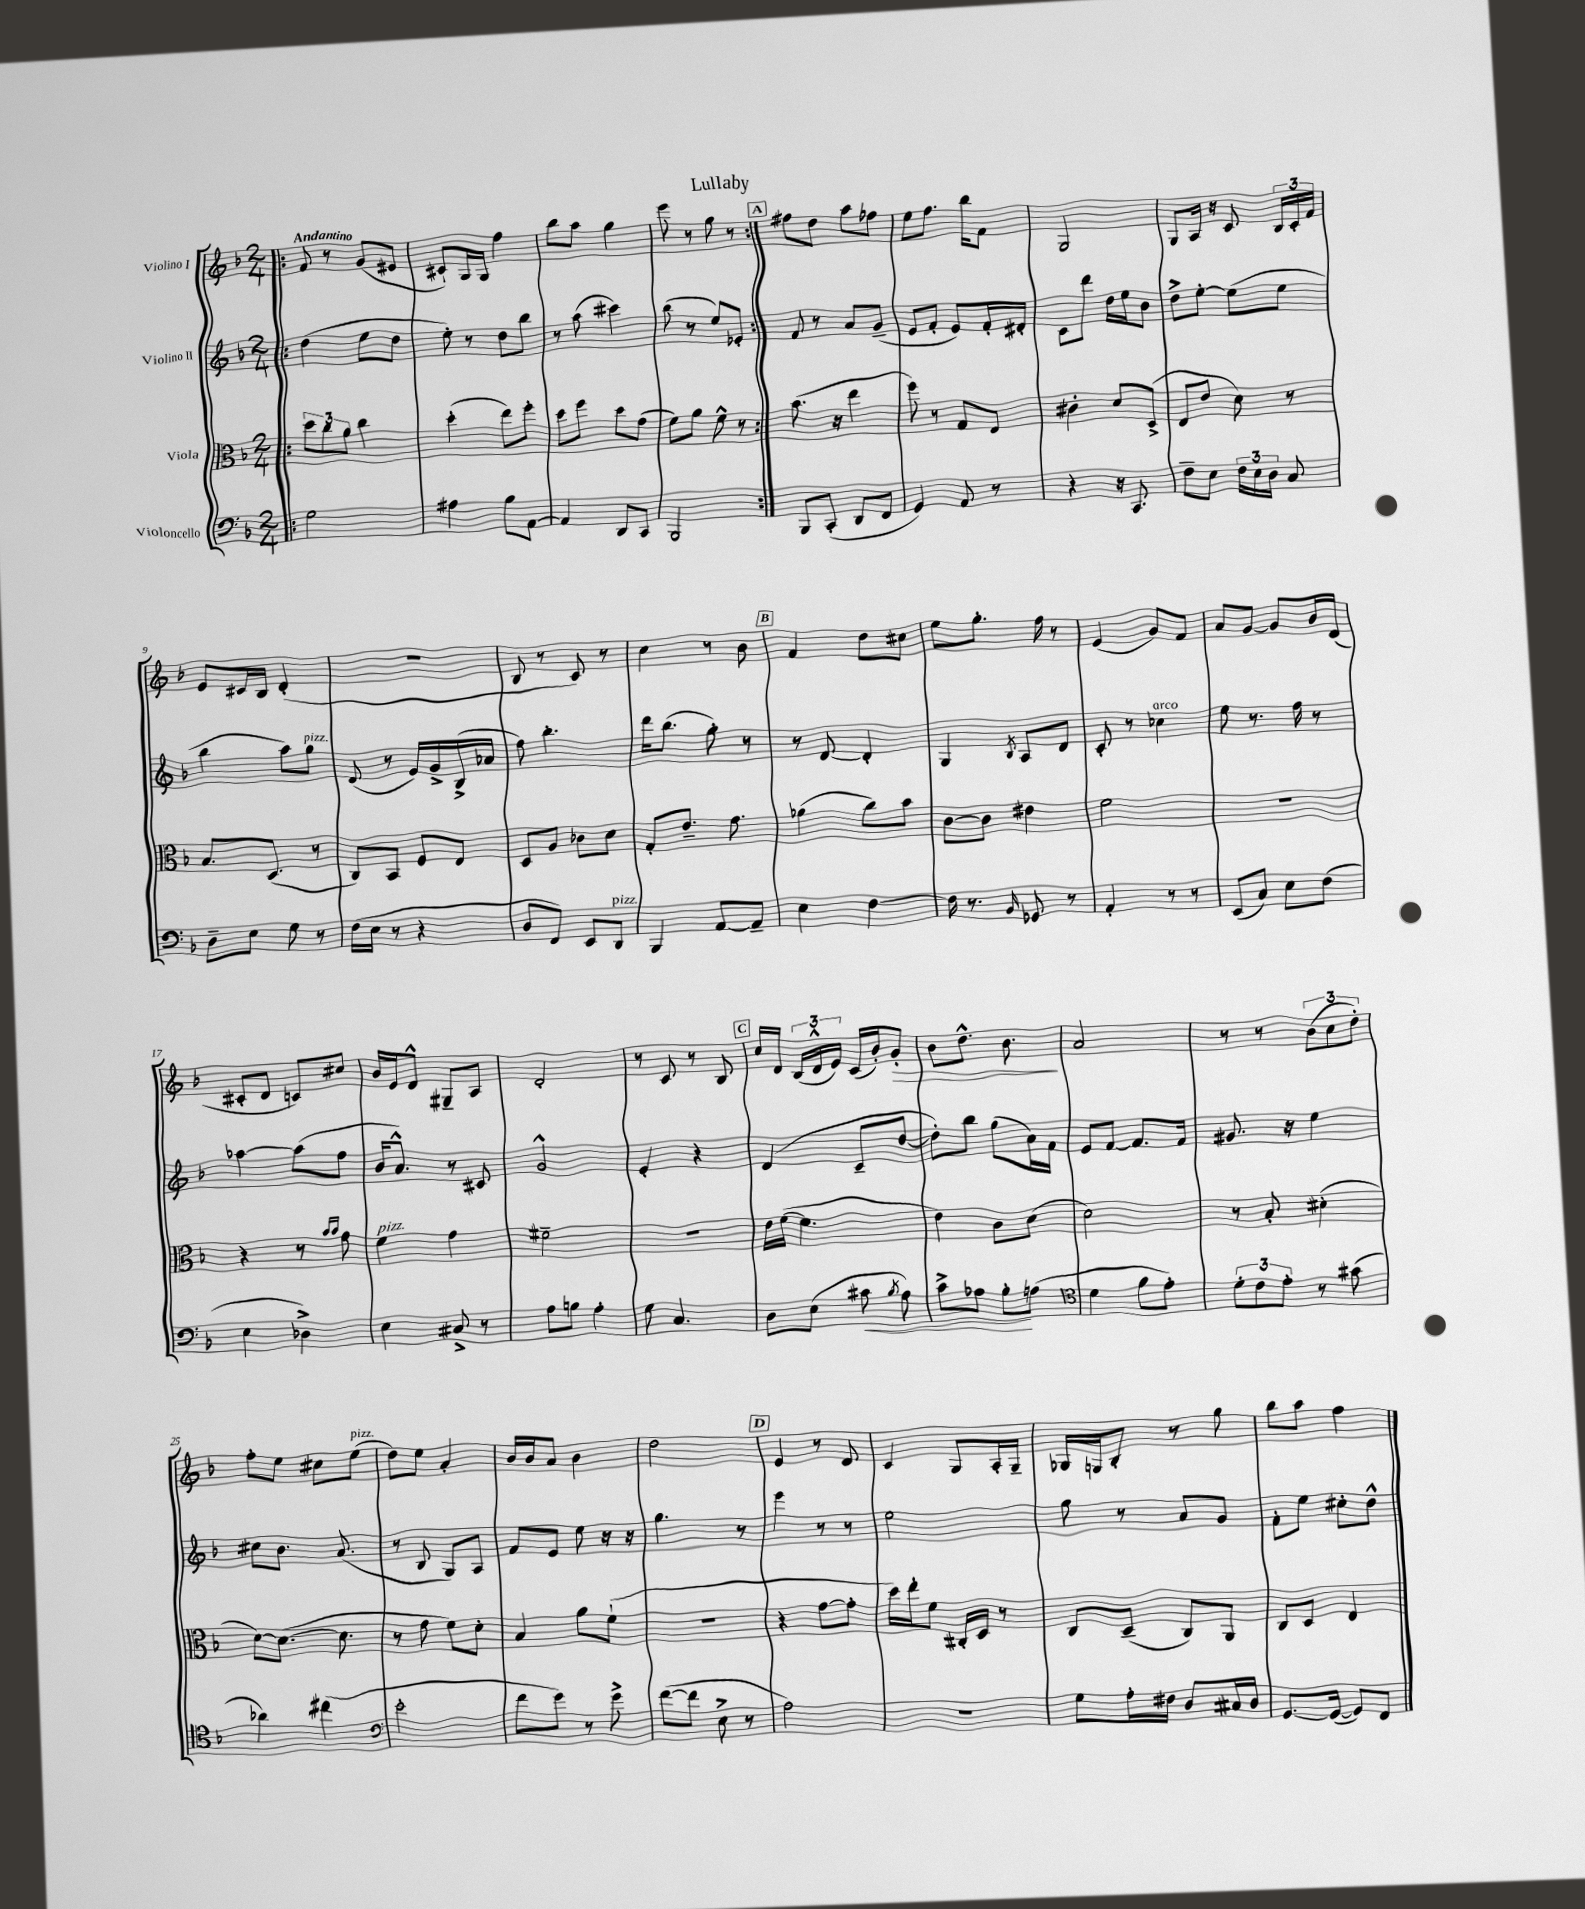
\header { title = "Lullaby" }
<<
\new StaffGroup <<
\new Staff = "s0" \with { instrumentName = "Violino I" } {
    \clef treble \key f \major \numericTimeSignature \time 2/4 \tempo "Andantino"
    \autoBeamOff \repeat volta 2 { \bar ".|:" f'8 r8 g'8[( eis'8] |
    cis'8[-!) g16 g16] f''4 |
    bes''8[ a''8] g''4 |
    e'''8 r8 g''8 r8 | }
    \mark \markup { \box "A" } fis''8[ d''8] a''8[ fes''8] |
    e''8[ f''8.] bes''16[ f'8] |
    g2 |
    g8[ a16] r16 c'8 \tuplet 3/2 { bes16[ c'16-. f'16] } |
    e'8[ cis'16 bes16] d'4-.( |
    r2 |
    bes8 r8 c'8) r8 |
    c''4 r8 bes'8 |
    \mark \markup { \box "B" } f'4 d''8[ cis''8] |
    e''8[ g''8.]-. f''16 r8 |
    e'4( g'8[) f'8] |
    a'8[ g'8]~ g'8[ bes'16 d'16]( |
    cis'8[-. d'8] c'8[) cis''8] |
    bes'16[ e'16 d'8]-^ gis8[-- a8] |
    d'2-. |
    r8 c'8 r8 bes8 |
    \mark \markup { \box "C" } c''16[ d'16] \tuplet 3/2 { bes16[( d'16-^ e'16]) } c'16[( bes'16-.) g'8]-.\> |
    bes'8[ d''8.]-^ bes'8.\! |
    a'2 |
    r8 r8 \tuplet 3/2 { bes'8[( c''8 d''8]-.) } |
    f''8[-. e''8] cis''8[ e''8]^\markup { \italic "pizz." }( |
    d''8[) e''8] a'4-. |
    bes'16[ bes'16 a'8] bes'4 |
    d''2 |
    \mark \markup { \box "D" } e'4 r8 d'8 |
    c'4 g8[ a16-. g16]-- |
    ges16[ g16 bes8]-. r8 g''8 |
    bes''8[ a''8] f''4 \bar "|." |
}
\new Staff = "s1" \with { instrumentName = "Violino II" } {
    \clef treble \key f \major \numericTimeSignature \time 2/4
    \autoBeamOff \repeat volta 2 { \bar ".|:" d''4( e''8[ d''8] |
    e''8-.) r8 d''8[ bes''8] |
    r8 a''8( cis'''4) |
    bes''8( r8 e''8[) ees'8]-. | }
    \mark \markup { \box "A" } f'8 r8 a'8[ g'8]--( |
    e'8[ f'8]-. e'8[) f'16-. dis'16]-. |
    c'8[ d'''8] d''16[ e''16 bes'8] |
    d''8[-> e''8]~-. e''8[( e''8] |
    bes''4 a''8[) g''8]^\markup { \italic "pizz." } |
    d'8( r8 e'16[) g'16-> bes16->( aes'16] |
    f''8) bes''4.-. |
    d'''16[ bes''8.]( g''8-.) r8 |
    \mark \markup { \box "B" } r8 d'8~ d'4-. |
    g4 \acciaccatura { bes8 } a8[ d'8] |
    c'8-. r8 ces''4^\markup { \italic "arco" } |
    e''8 r8. f''16 r8 |
    aes''4~ aes''8[( f''8] |
    bes'16[ a'8.]-^) r8 cis'8 |
    g'2-^ |
    e'4-. r4 |
    \mark \markup { \box "C" } d'4( c'8[-- d''8]~ |
    d''8[-.) bes''8] g''8[( a'16) f'16] |
    e'8[ f'8]~ f'8.[ f'16] |
    gis'8. r16 e''4 |
    cis''8[ bes'8.] a'8.( |
    r8 bes8 g8[) a8] |
    f'8[ e'8] e''8 r16 r16 |
    g''4. r8 |
    \mark \markup { \box "D" } e'''4 r8 r8 |
    e''2 |
    g''8 r8 a'8[ g'8] |
    f'8[-. e''8] cis''8[-. d''8]-^ \bar "|." |
}
\new Staff = "s2" \with { instrumentName = "Viola" } {
    \clef alto \key f \major \numericTimeSignature \time 2/4
    \autoBeamOff \repeat volta 2 { \bar ".|:" \tuplet 3/2 { d''8[ c''8 a'8] } c''4 |
    d''4-.( e''8[) f''8]-. |
    d''8[ f''8] d''8[ g'8]( |
    f'8[) a'8] f'8-^ r8 | }
    \mark \markup { \box "A" } bes'8.( r16 e''4 |
    f''8) r8 g8[ e8] |
    cis'4-. d'8[ d8]->( |
    e8[ e'8] d'8) r8 |
    bes8.[ d8.]( r8 |
    c8[) bes,8] f8[ e8] |
    d8[ a8] ces'8[ d'8] |
    g8[-. e'8.]-- g'8. |
    \mark \markup { \box "B" } aes'4( c''8[) bes'8] |
    c'8[~ c'8] eis'4 |
    f'2 |
    R2 |
    r4 r8 \grace { bes'16[ bes'16] } g'8 |
    f'4^\markup { \italic "pizz." } g'4 |
    fis'2-- |
    R2 |
    \mark \markup { \box "C" } e'16[ f'16]~( f'4. |
    e'4) c'8[ d'8]( |
    d'2) |
    r8 bes8-. dis'4-.( |
    d'8[~) d'8.]~( d'8. |
    r8 g'8 f'8[) d'8]-. |
    bes4 a'8[ f'8]-!( |
    R2 |
    \mark \markup { \box "D" } r4 g'8[~ g'8]-. |
    d''16[) e''16-. f'8] cis16[-. d16] r8 |
    c8[ d8]--( c8[) a,8] |
    c8[ d8] e4 \bar "|." |
}
\new Staff = "s3" \with { instrumentName = "Violoncello" } {
    \clef bass \key f \major \numericTimeSignature \time 2/4
    \autoBeamOff \repeat volta 2 { \bar ".|:" g2 |
    ais4 bes8[ a,8]~ |
    a,4 d,8[ c,8] |
    bes,,2 | }
    \mark \markup { \box "A" } bes,,8[ c,8]-.( d,8[ f,8] |
    g,4) a,8 r8 |
    r4 r16 c,8. |
    f8[-- e8] \tuplet 3/2 { f16[ e16 d16] } c8 |
    d8[-- e8] g8 r8 |
    f16[( e16] r8 r4 |
    d8[ f,8]) e,8[ d,8]^\markup { \italic "pizz." } |
    bes,,4 a,8[~ a,8]-- |
    \mark \markup { \box "B" } e4 f4~ |
    f16 r8. \grace { bes,16 } ges,8 r8 |
    a,4-. r8 r8 |
    e,8[( c8]) e8[ f8]( |
    e4 des4->) |
    e4 cis8-> r8 |
    a8[ b8] a4-. |
    g8 c4. |
    \mark \markup { \box "C" } d8[ e8]( cis'8\< \acciaccatura { bes8 } a8) |
    c'8[-> aes8] bes8[-.\! a8]( |
    \clef tenor d'4 f'8[ e'8]-.) |
    \tuplet 3/2 { d'8[-. c'8 e'8]-. } r8 gis'8( |
    aes'4) cis''4( |
    \clef bass e'2-. |
    f'8[ g'8]) r8 g'8-> |
    f'8[~( f'8] e8-> r8 |
    \mark \markup { \box "D" } a2) |
    r2 |
    g8[ a16-. fis16] d8[ cis16 d16] |
    g,8.[~ g,16]~( g,8[) f,8] \bar "|." |
}
>>
>>
